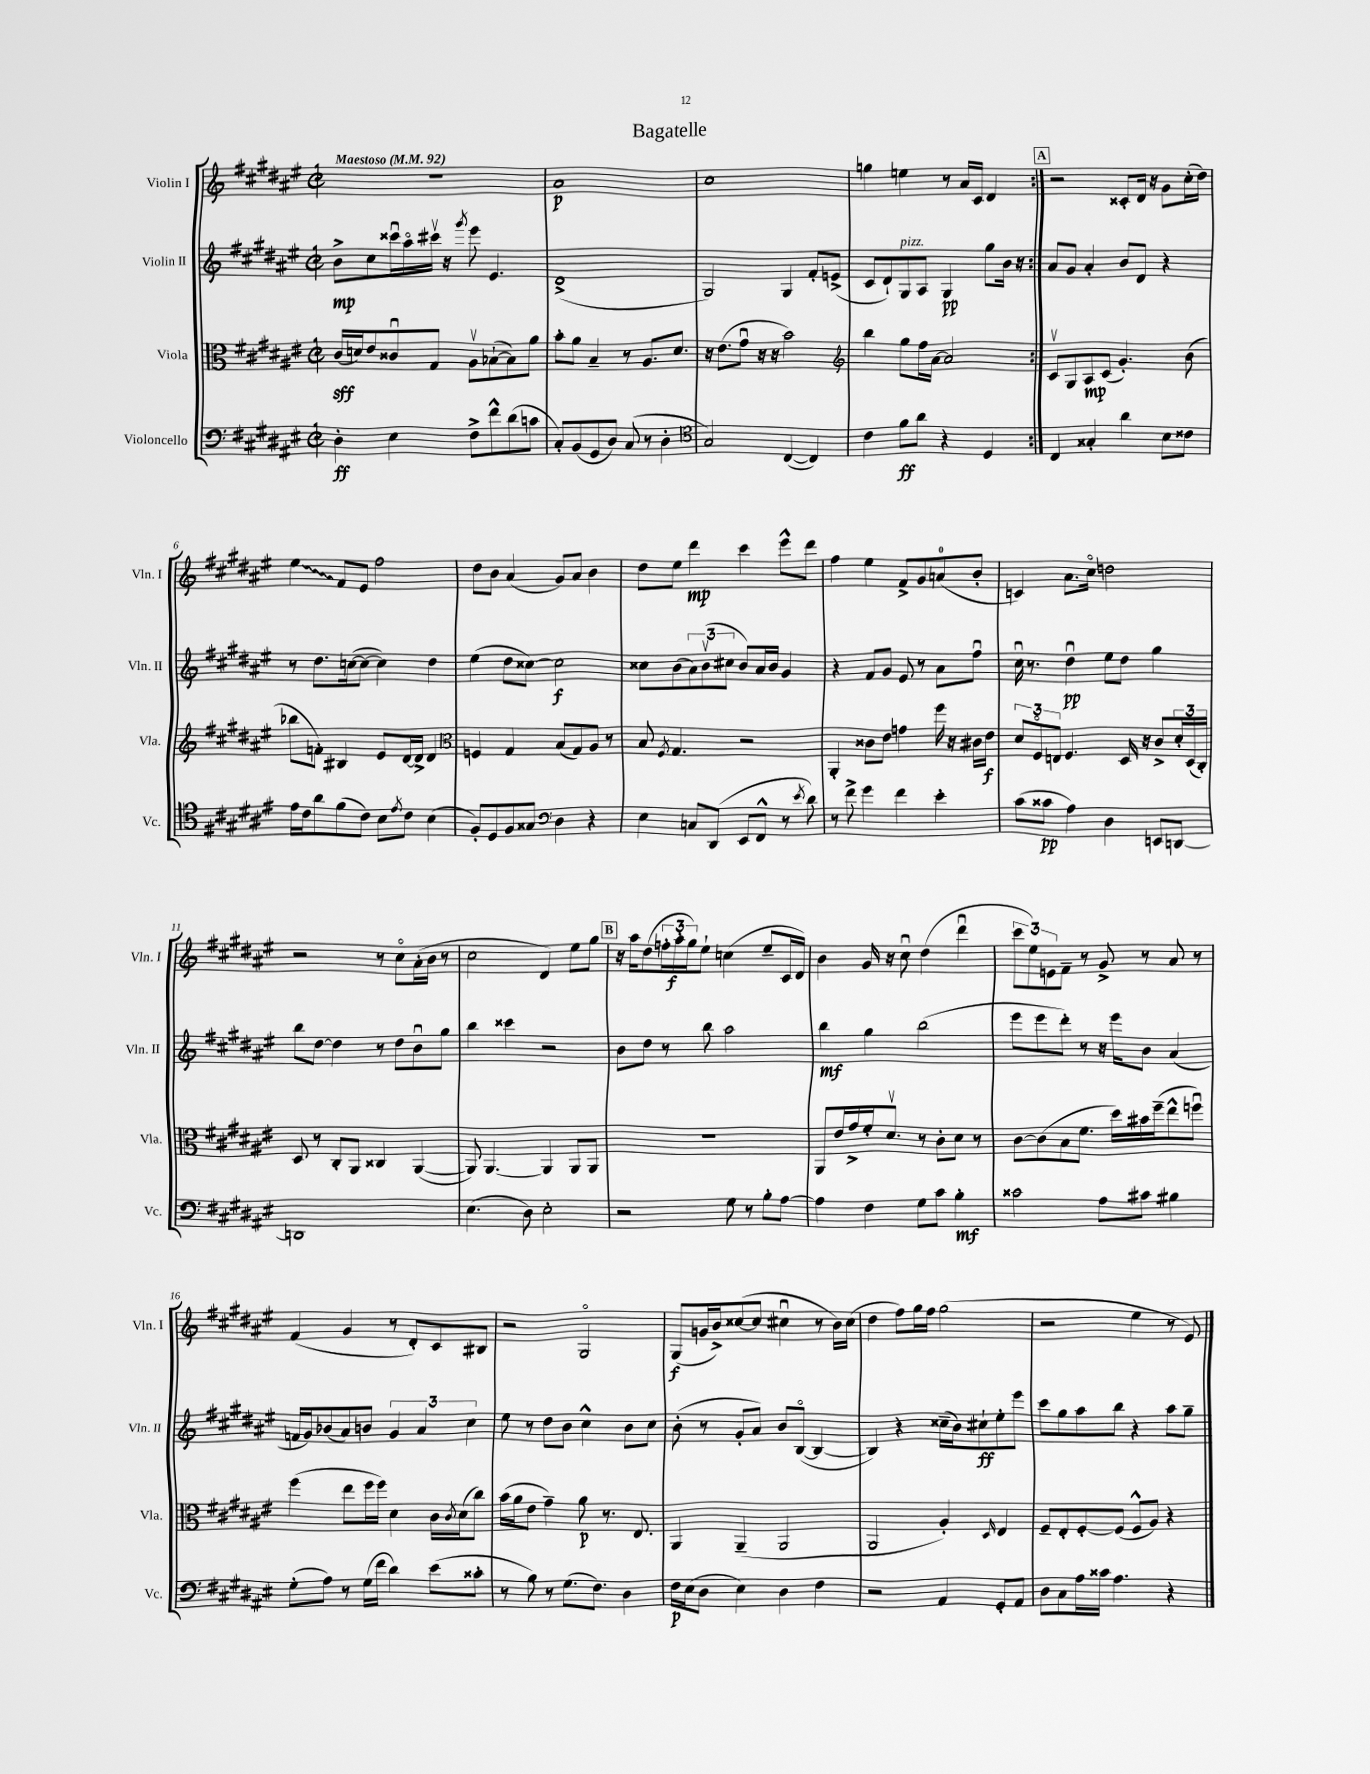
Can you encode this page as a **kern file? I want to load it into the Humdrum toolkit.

**kern	**kern	**kern	**kern
*staff4	*staff3	*staff2	*staff1
*clefF4	*clefC3	*clefG2	*clefG2
*k[f#c#g#d#a#e#]	*k[f#c#g#d#a#e#]	*k[f#c#g#d#a#e#]	*k[f#c#g#d#a#e#]
*M2/2	*M2/2	*M2/2	*M2/2
*met(c|)	*met(c|)	*met(c|)	*met(c|)
*MM92	*MM92	*MM92	*MM92
4D#'	(16c#	8b^	1r
.	16d)	.	.
.	8e#	8cc#	.
4E#	8c##u	16ccc##u	.
.	.	16aa#o	.
.	8G#	16ccc#v	.
.	.	16r	.
.	.	8qggg#	.
8F#^	8A#v	8eee#	.
8f#^^	([8B-`	4.e#	.
(8d#	8B-])	.	.
8c	8a#	.	.
=	=	=	=
8C#')	8b'	(1d#^	1a#
(8BB	8a#	.	.
8GG#	4B~	.	.
8D#)	.	.	.
(8C#	8r	.	.
8r	8.A#	.	.
4D#'	.	.	.
.	8.d#	.	.
=	=	=	=
*clefC4	*	*	*
2G#)	16r	2G#)	1cc#
.	(8.e#	.	.
.	8g#u	.	.
.	16r	.	.
.	16r	.	.
([4C#	2b)	4G#	.
4C#])	.	8f#'	.
.	.	(8e^	.
=	=	=	=
*	*clefG2	*	*
4c#	4bb	8c#	4gg
.	.	8d#`)	.
8f#	8gg#	8G#	4ee
8a#	16ff#	8A#	.
.	[16a#	.	.
4r	2a#]	4G#	8r
.	.	.	16a#
.	.	.	16c#
4D#	.	8gg#	4d#
.	.	16b	.
.	.	16r	.
=:|!	=:|!	=:|!	=:|!
4C#	8c#v	8a#	2r
.	8G#	8g#	.
4G##'	8A#	4a#'	.
.	(8c#	.	.
4a#	4.g#')	8b	8c##'
.	.	8d#	16d#
.	.	.	16r
8B	.	4r	8g#
8c##	(8b	.	(16cc#'
.	.	.	16dd#)
=	=	=	=
16e#	8bb-	8r	4ee#
16c#	.	.	.
8a#	8f')	8.dd#	.
(8f#	4B#	.	8f#
.	.	([16cc	.
8c#)	.	8cc_	8e#
8B	8e#	4cc])	2ff#
8qe#	.	.	.
8c#	[16d#	.	.
.	16d#^]	.	.
(4B	4d#	4dd#	.
=	=	=	=
*	*clefC3	*	*
8F#')	4F	(4ee#	8dd#
8D#	.	.	8b
8F#	4G#	8dd#	(4a#
8G##	.	[8cc##)	.
*clefF4	*	*	*
4D#	(8B	2cc##]	8g#)
.	8G#)	.	8a#
4r	8A#	.	4b
.	8r	.	.
=	=	=	=
4E#	8B	8cc##	8dd#
.	8qF#	.	.
.	4.G#	(8b	8ee#
8C	.	12a#)	4ddd#
.	.	(12bv	.
(8DD#	.	.	.
.	.	12cc#	.
8EE#	2r	8b)	4ccc#
8FF#^^	.	16a#	.
.	.	16b	.
8r	.	4g#	8eee#^^
8qe#	.	.	.
8d#)	.	.	8ddd#
=	=	=	=
8r	4AA#'	4r	4ff#
8f#^	.	.	.
4g#	8c##	8f#	4ee#
.	8e#	8g#	.
4f#	4g	8e#	8f#^
.	.	8r	8g#
4e#'	16ff#	8a#	(8a
.	16r	.	.
.	16c#	8ff#u	8b'
.	16e#	.	.
=	=	=	=
(8c#	12d#	16cc#u	4c)
.	.	8.r	.
.	12F#o	.	.
8c##	.	.	.
.	12E	.	.
4A#)	4.F#	4dd#u	8.a#
.	.	.	16cc#o
4D#	.	8ee#	2dd
.	16D#	8dd#	.
.	16r	.	.
8EE	8c#^	4gg#	.
[8DD	24d#'	.	.
.	(24D#	.	.
.	24C#')	.	.
=	=	=	=
1DD]	8D#	8bb	2r
.	8r	[8dd#	.
.	8C#'	4dd#]	.
.	8AA#	.	.
.	4C##	8r	8r
.	.	8dd#	8cc#o
.	([4AA#	8bu	(16a#'
.	.	.	16b
.	.	8gg#	8r
=	=	=	=
(4.E#	8AA#])	4bb	2cc#
.	[4.AA#	.	.
.	.	4ccc##	.
8D#)	.	.	.
2E#'	4AA#]	2r	4d#)
.	8AA#	.	8ee#
.	8AA#	.	8gg#
=	=	=	=
2r	1r	8b	16r
.	.	.	16aa#
.	.	8dd#	(8dd#
.	.	8r	24ff'
.	.	.	24aa#'
.	.	.	24gg#)
.	.	8bb	8ee#`
8G#	.	2aa#	(4cc
8r	.	.	.
8B'	.	.	8ee#~
[8A#	.	.	16c#
.	.	.	16d#)
=	=	=	=
4A#]	8AA#	4bb	4b
.	16e#	.	.
.	16g#^	.	.
4F#	16f#'	4gg#	16g#
.	8.d#v	.	16r
.	.	.	8cc#u
8G#	8r	(2bb	(4dd#
8c#	8c#'	.	.
4B'	8d#	.	4ddd#u
.	8r	.	.
=	=	=	=
2c##	[8c#	8eee#	12ccc#
.	.	.	12ee#)
.	(8c#]	8eee#	.
.	.	.	12e
.	8B	8ddd#')	8f#~
.	8.f#	8r	8r
8A#	.	16r	8g#^
.	16dd#)	16eee#	.
8c#	16b#	8b	8r
.	(16ff#~	.	.
4B#	8ee#^^	(4a#	8a#
.	8ffu)	.	8r
=	=	=	=
(8G#'	(4ff#	16f	(4f#
.	.	16g#)	.
8A#)	.	(8b-	.
8r	8ee#	8a#)	4g#
(16G#	16ff#	8b	.
16f#	16ff#)	.	.
4d#)	4d#	6g#	8r
.	.	.	8d#')
.	.	6a#	.
(8e#	16c#	.	8c#
.	8qc#	.	.
.	(16d#	.	.
.	.	6cc#	.
8c##'	8cc#)	.	8B#
=	=	=	=
8r	(16b	8ee#	2r
.	16a#	.	.
8B)	8e#	8r	.
8r	4g#~)	8dd#	.
(8.G#	.	8b	.
.	8a#	4cc#^^	2G#o
8.F#)	.	.	.
.	8.r	.	.
4D#	.	8b	.
.	8.E#	.	.
.	.	8cc#	.
=	=	=	=
16F#	4AA#	(8b'	(8G#
(16E#	.	.	.
8D#	.	8r	16g
.	.	.	16b^)
4E#)	(4AA#~	8g#'	([8cc##
.	.	8a#)	8cc##]
4D#	2AA#	8b	4cc#u
.	.	([8Bo	.
4F#	.	4B_	8r
.	.	.	16b)
.	.	.	(16cc#
=	=	=	=
2r	2AA#	4B])	4dd#
.	.	4r	8ff#)
.	.	.	16gg#
.	.	.	16ff#
4AA#	4A#')	(16cc##~	(2gg#
.	.	16b)	.
.	.	8cc#`	.
.	16qqD#	.	.
8GG#'	4E#	8ee#'	.
8AA#	.	8eee#	.
=	=	=	=
8D#	8F#~	8ccc#	2r
8C#	8E#'	8gg#	.
16A#	[8F#'	8aa#	.
16c##	.	.	.
4.A#	(8F#]	8bb	.
.	8F#^^	4r	4ee#
.	8A#)	.	.
4r	4r	8aa#	8r
.	.	8gg#~	8e#)
==	==	==	==
*-	*-	*-	*-
